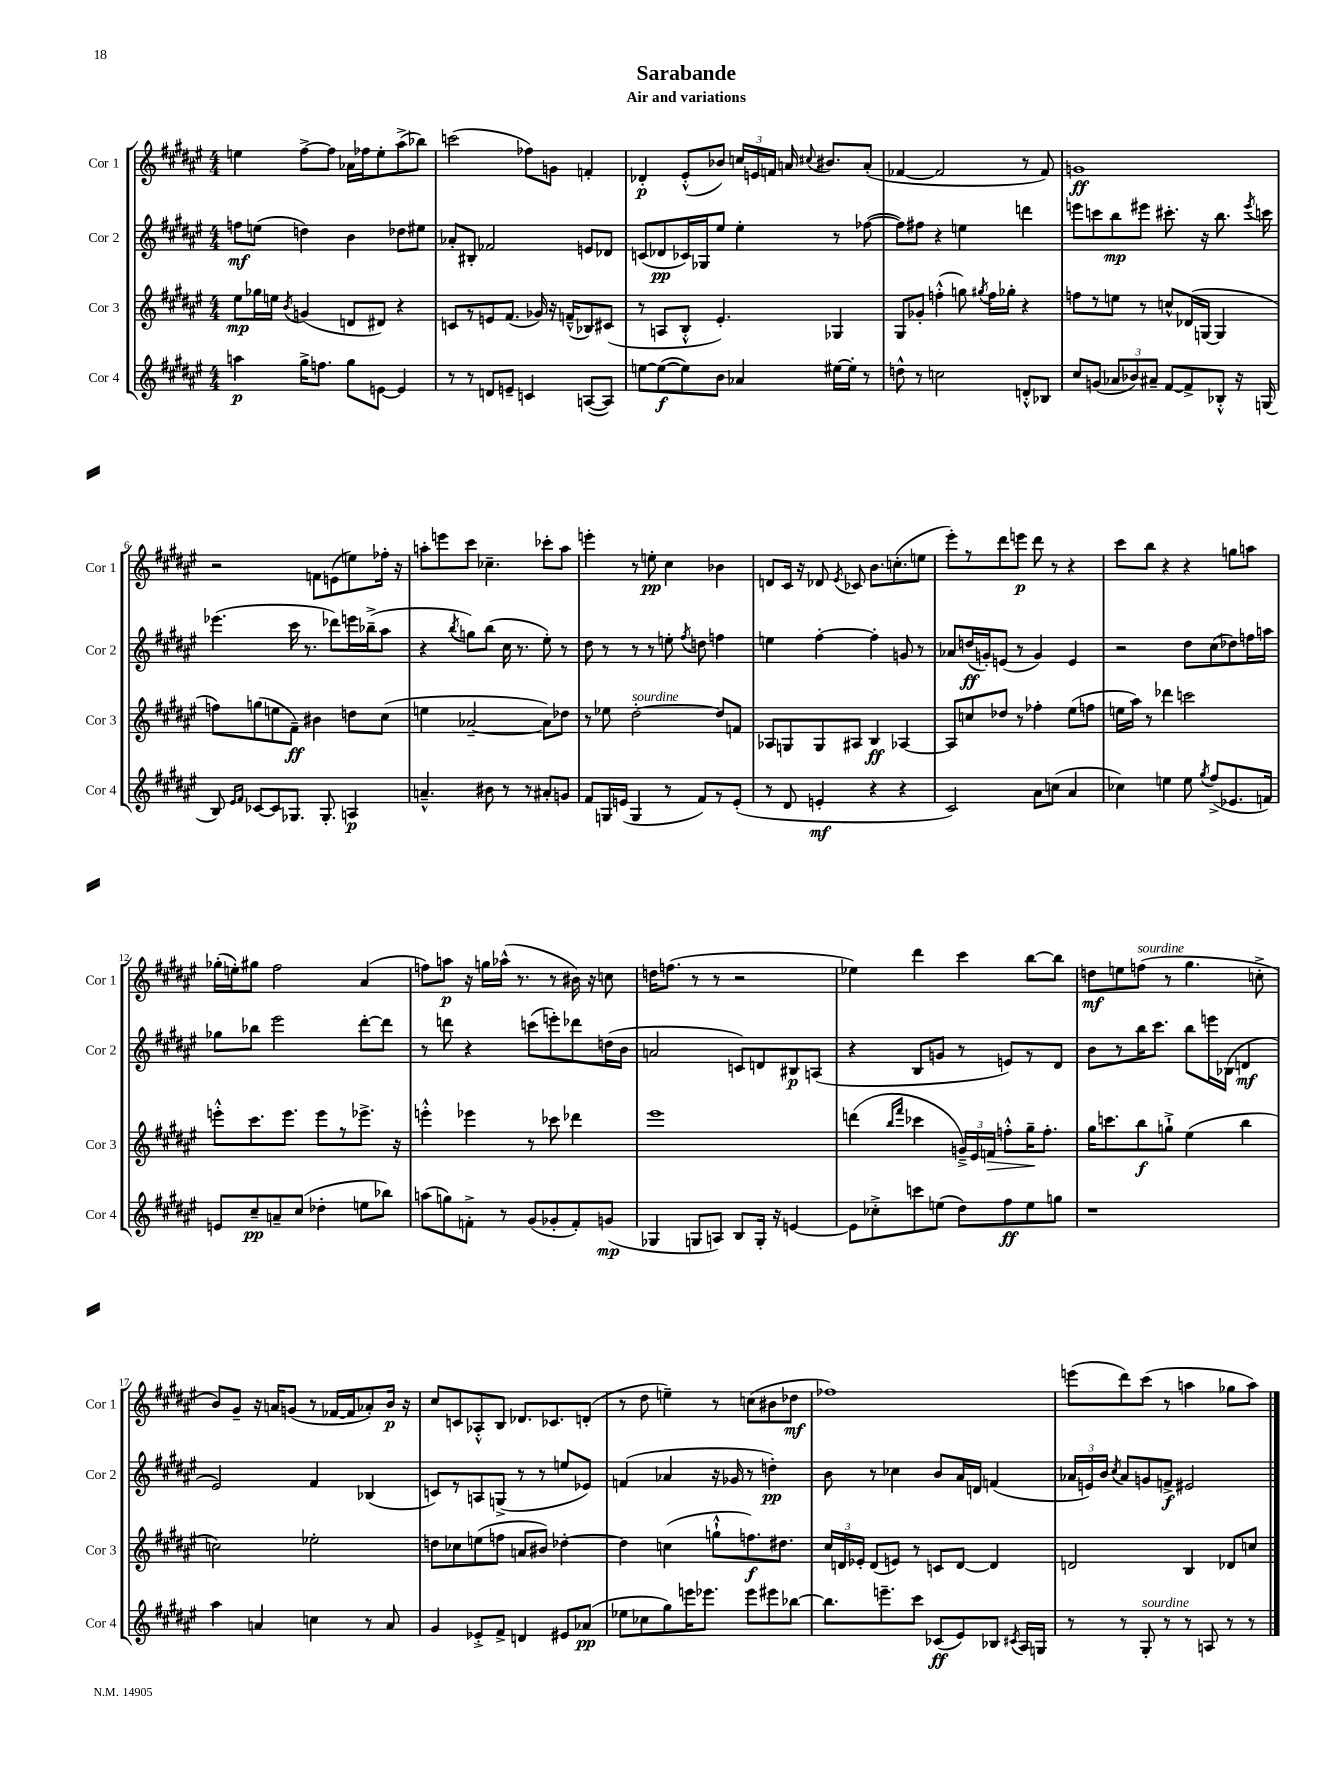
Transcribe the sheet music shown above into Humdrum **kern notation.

**kern	**dynam	**kern	**dynam	**kern	**dynam	**kern	**dynam
*part4	*part4	*part3	*part3	*part2	*part2	*part1	*part1
*staff4	*staff4	*staff3	*staff3	*staff2	*staff2	*staff1	*staff1
*I"Cor 4	*	*I"Cor 3	*	*I"Cor 2	*	*I"Cor 1	*
*I'Cor 4	*	*I'Cor 3	*	*I'Cor 2	*	*I'Cor 1	*
*clefG2	*	*clefG2	*	*clefG2	*	*clefG2	*
*k[f#c#g#d#a#e#]	*	*k[f#c#g#d#a#e#]	*	*k[f#c#g#d#a#e#]	*	*k[f#c#g#d#a#e#]	*
*M4/4	*	*M4/4	*	*M4/4	*	*M4/4	*
=1	=1	=1	=1	=1	=1	=1	=1
4aan\	p	8ee#\L	mp	8ffn\L	mf	4een\	.
.	.	16gg-X\L	.	(8een\J	.	.	.
.	.	16een\JJ	.	.	.	.	.
.	.	8qb/	.	.	.	.	.
16gg#^\KL	.	(4gn/	.	4ddn\)	.	[8ff#^\L	.
8.ffn\J	.	.	.	.	.	.	.
.	.	.	.	.	.	8ff#\J]	.
8gg#\L	.	8dn/L	.	4b\	.	16a-X\LL	.
.	.	.	.	.	.	16ff-X\J	.
[8en\J	.	8d#X/J)	.	.	.	8ee'\	.
4e/]	.	4r	.	8dd-X\L	.	(8aa#^\	.
.	.	.	.	8ee#X\J	.	8bb-X\J)	.
=2	=2	=2	=2	=2	=2	=2	=2
8r	.	8cn/L	.	8a-X'/L	.	(2cccn\	.
8r	.	8r	.	8B#X'/J	.	.	.
8dn/L	.	8en/	.	2f-X/	.	.	.
8en~/J	.	(8.f#/J	.	.	.	.	.
4cn/	.	.	.	.	.	8ff-X\L)	.
.	.	16g-X/)	.	.	.	.	.
.	.	16r	.	.	.	8gn\J	.
.	.	(16fn~^^/KL	.	.	.	.	.
([8An/L	.	8B-X/)	.	8en/L	.	4fn'/	.
8A/J])	.	(8c#X/J	.	8d-X/J	.	.	.
=3	=3	=3	=3	=3	=3	=3	=3
[8een\L	.	8r	.	(8cn/L	.	4d-X'/	p
(8ee\_	f	8An/L	.	8d-X/	pp	.	.
8ee\])	.	8B'^^/J	.	16c-X/L)	.	(8e#'^^/L	.
.	.	.	.	16G-X/J	.	.	.
8b\J	.	4.e#'/)	.	8ee#/J	.	8b-X/J)	.
4a-X/	.	.	.	4ee#'\	.	24ccn/LL	.
.	.	.	.	.	.	24en/	.
.	.	.	.	.	.	24fn/JJ	.
.	.	.	.	.	.	16an/	.
.	.	.	.	.	.	8qqcc#X/	.
.	.	.	.	.	.	8.b#X/L	.
[16ee#X\LL	.	4G-X/	.	8r	.	.	.
16ee#'\JJ]	.	.	.	.	.	.	.
8r	.	.	.	([8ff-X\	.	(8a'/J	.
=4	=4	=4	=4	=4	=4	=4	=4
8ddn^^\	.	8G#/L	.	8ff-\L])	.	[4f-X/	.
8r	.	8g-X'/J	.	8ff#X\J	.	.	.
2ccn\	.	(4ffn'^^\	.	4r	.	2f-/]	.
.	.	8ggn\)	.	4een\	.	.	.
.	.	8qgg#X/	.	.	.	.	.
.	.	16ff\LL	.	.	.	.	.
.	.	16gg-X'\JJ	.	.	.	.	.
8dn'^^/L	.	4r	.	4dddn\	.	8r	.
8B-X/J	.	.	.	.	.	8f-/)	.
=5	=5	=5	=5	=5	=5	=5	=5
8cc#/L	.	8ffn\L	.	8eeen\L	.	1gn	ff
(8gn/J	.	8r	.	8cccn\	.	.	.
12a-X/L	.	8een\J	.	8bb\	mp	.	.
12b-X/)	.	.	.	.	.	.	.
.	.	8r	.	8eee#X\J	.	.	.
12a#X~/J	.	.	.	.	.	.	.
[8f#/L	.	8ccn^^/L	.	8.ccc#X'\	.	.	.
8f#^/]	.	(16d-X/L	.	.	.	.	.
.	.	[16Gn/JJ	.	16r	.	.	.
8B-X'^^/J	.	4G/]	.	8.bb\	.	.	.
16r	.	.	.	.	.	.	.
.	.	.	.	8qeee#/	.	.	.
(16Gn/	.	.	.	16cccn\	.	.	.
!!LO:LB:g=z
=6	=6	=6	=6	=6	=6	=6	=6
8B/)	.	8ffn\L)	.	(4.eee-X\	.	2r	.
16qqe#/LL	.	.	.	.	.	.	.
16qqf#/JJ	.	.	.	.	.	.	.
[8c-X/L	.	(8ggn\	.	.	.	.	.
8c-/]	.	8een\	.	.	.	.	.
8.G-X/J	.	8f#~\J)	ff	16ccc#\	.	.	.
.	.	.	.	8.r	.	.	.
.	.	4b#X\	.	.	.	8fn\L	.
8.G-'/	.	.	.	.	.	.	.
.	.	.	.	8ddd-X\L)	.	(8en\	.
4An/	p	8ddn\L	.	16eeen\L	.	8een\)	.
.	.	.	.	(16bb-X~^\J	.	.	.
.	.	(8cc#\J	.	8aa#\J	.	16ff-X'\Jk	.
.	.	.	.	.	.	16r	.
=7	=7	=7	=7	=7	=7	=7	=7
4.an~^^/	.	4een\	.	4r	.	8aan'\L	.
.	.	.	.	.	.	8eeen\	.
.	.	.	.	8qbb/	.	.	.
.	.	[2a-X~/	.	8ggn\L)	.	8ccc#\J	.
8b#X\	.	.	.	(8bb\J	.	4.cc-X~\	.
8r	.	.	.	16cc#\	.	.	.
.	.	.	.	8.r	.	.	.
8r	.	.	.	.	.	.	.
8a#X'/L	.	8a-\L])	.	8ee#'\)	.	8ccc-X'\L	.
8gn/J	.	8dd-X\J	.	8r	.	8aa\J	.
=8	=8	=8	=8	=8	=8	=8	=8
8f#/L	.	8r	.	8dd#\	.	4eeen'\	.
16Gn/L	.	8ee-X\	.	8r	.	.	.
(16en/JJ	.	.	.	.	.	.	.
!	!	!LO:TX:a:i:t=sourdine	!	!	!	!	!
4G/	.	[2dd#'\	.	8r	.	8r	.
.	.	.	.	8r	.	8een'\	pp
8r	.	.	.	8een'\	.	4cc#\	.
.	.	.	.	8qff#/	.	.	.
8f#/L)	.	.	.	8ddn\	.	.	.
8r	.	8dd#/L]	.	4ffn\	.	4b-X\	.
(8e'/J	.	8fn/J	.	.	.	.	.
=9	=9	=9	=9	=9	=9	=9	=9
8r	.	8A-X/L	.	4een\	.	8dn/L	.
8d#/	.	8Gn/	.	.	.	16c#/Jk	.
.	.	.	.	.	.	16r	.
4en'/	mf	8G/	.	[4ff#'\	.	8d-X/	.
.	.	.	.	.	.	8qe#/	.
.	.	8A#X/J	.	.	.	8c-X/	.
4r	.	4B/	ff	4ff#'\]	.	8.b\L	.
.	.	.	.	.	.	(8.ccn'\	.
4r	.	[4A-X/	.	8gn/	.	.	.
.	.	.	.	8r	.	8een\J	.
=10	=10	=10	=10	=10	=10	=10	=10
2c#/)	.	8A-/L]	.	8a-X/L	.	8eee#'\L)	.
.	.	8ccn/	.	(16ddn/L	ff	8r	.
.	.	.	.	16gn'/J)	.	.	.
.	.	8dd-X/J	.	(8en/J	.	8ddd#\	.
.	.	8r	.	8r	.	8eeen\J	p
8a#\L	.	4ff-X'\	.	4g/)	.	8ddd#\	.
(8ccn\J	.	.	.	.	.	8r	.
4a#/	.	(8ee#\L	.	4e/	.	4r	.
.	.	8ffn\J	.	.	.	.	.
=11	=11	=11	=11	=11	=11	=11	=11
4cc-X\)	.	16een\LL	.	2r	.	8ccc#\L	.
.	.	16aa#\JJ)	.	.	.	.	.
.	.	8r	.	.	.	8bb\J	.
4een\	.	4ddd-X\	.	.	.	4r	.
8ee\	.	2cccn\	.	8dd#\L	.	4r	.
8qgg#/	.	.	.	.	.	.	.
(8ff#^/L	.	.	.	(8cc#\	.	.	.
8.e-X/	.	.	.	8dd-X\)	.	8ggn\L	.
.	.	.	.	16ffn\L	.	8aan\J	.
16fn/Jk)	.	.	.	16aan\JJ	.	.	.
!!LO:LB:g=z
=12	=12	=12	=12	=12	=12	=12	=12
8en/L	.	8eeen'^^\L	.	8gg-X\L	.	(16gg-X'\LL	.
.	.	.	.	.	.	16een'\J)	.
8cc#~/	pp	8.ccc#\	.	8bb-X\J	.	8gg#X\J	.
8an~/	.	.	.	2eee#\	.	2ff#\	.
.	.	8.eee\J	.	.	.	.	.
(8cc#/J	.	.	.	.	.	.	.
4dd-X'\	.	8eee\L	.	.	.	.	.
.	.	8r	.	.	.	.	.
8een\L	.	8.eee-X^\J	.	[8ddd#'\L	.	(4a#/	.
8bb-X\J)	.	.	.	8ddd#\J]	.	.	.
.	.	16r	.	.	.	.	.
=13	=13	=13	=13	=13	=13	=13	=13
(8aan\L	.	4eeen'^^\	.	8r	.	8ffn\L)	.
8ggn\)	.	.	.	8dddn\	.	8aan\J	p
8fn'^\J	.	4eee-X\	.	4r	.	16r	.
.	.	.	.	.	.	16ggn\LL	.
8r	.	.	.	.	.	(16aa-X^^\JJ	.
.	.	.	.	.	.	8.r	.
(8g#/L	.	8r	.	(8cccn\L	.	.	.
8g-X'/	.	8ccc-X\	.	8eeen'\)	.	8r	.
8f'/)	.	4ddd-X\	.	8ddd-X\	.	16b#X\)	.
.	.	.	.	.	.	16r	.
(8gn/J	mp	.	.	(16ddn\L	.	8ccn\	.
.	.	.	.	16b\JJ	.	.	.
=14	=14	=14	=14	=14	=14	=14	=14
4G-X/	.	1eee#	.	2an/	.	16ddn\KL	.
.	.	.	.	.	.	(8.ffn\J	.
8Gn/L	.	.	.	.	.	8r	.
8An/J)	.	.	.	.	.	8r	.
8B/L	.	.	.	8cn/L)	.	2r	.
16G'/Jk	.	.	.	8dn/	.	.	.
16r	.	.	.	.	.	.	.
[4en/	.	.	.	8B#X/	p	.	.
.	.	.	.	(8An/J	.	.	.
=15	=15	=15	=15	=15	=15	=15	=15
8e\L]	.	(4dddn\	.	4r	.	4ee-X\)	.
8cc-X'^\	.	.	.	.	.	.	.
.	.	16qqbb/LL	.	.	.	.	.
.	.	16qqfff#/JJ	.	.	.	.	.
8cccn\	.	4ccc-X\	.	8B/L	.	4ddd#\	.
(8een\J	.	.	.	8gn/J	.	.	.
8dd#\L)	.	24gn~^/LL)	.	8r	.	4ccc#\	.
.	.	24e#/	.	.	.	.	.
!	!	!	!LO:HP:b	!	!	!	!
.	.	24fn/JJ	>	.	.	.	.
8ff#\	ff	8ffn'^^\L	.	8en/L)	.	.	.
8ee\	.	16gg#~\K	.	8r	.	[8bb\L	.
.	.	8.ff'\J	]	.	.	.	.
8ggn\J	.	.	.	8d#/J	.	8bb\J]	.
=16	=16	=16	=16	=16	=16	=16	=16
1r	.	16gg#\KL	.	8b\L	.	8ddn\L	mf
.	.	8.cccn\	.	.	.	.	.
.	.	.	.	8r	.	8een\	.
!	!	!	!	!	!	!LO:TX:a:i:t=sourdine	!
.	.	8bb\	f	16bb\K	.	(8ffn\J	.
.	.	.	.	8.ccc#\J	.	.	.
.	.	8ggn`^\J	.	.	.	8r	.
.	.	(4ee#\	.	8bb\L	.	4.gg#\	.
.	.	.	.	16eeen\L	.	.	.
.	.	.	.	(16B-X\JJ	.	.	.
.	.	4bb\	.	4dn/	mf	.	.
.	.	.	.	.	.	8ccn'^\	.
!!LO:LB:g=z
=17	=17	=17	=17	=17	=17	=17	=17
4aa#\	.	2ccn\)	.	2e#/)	.	8b/L)	.
.	.	.	.	.	.	8g#~/J	.
4an/	.	.	.	.	.	16r	.
.	.	.	.	.	.	16an/KL	.
.	.	.	.	.	.	(8gn/J	.
4ccn\	.	2ee-X'\	.	4f#/	.	8r	.
.	.	.	.	.	.	[16f-X/LL	.
.	.	.	.	.	.	16f-/J]	.
8r	.	.	.	(4B-X/	.	8a-X'/)	.
8a/	.	.	.	.	.	16b/Jk	p
.	.	.	.	.	.	16r	.
=18	=18	=18	=18	=18	=18	=18	=18
4g#/	.	8ddn\L	.	8cn/L)	.	8cc#/L	.
.	.	8cc-X\	.	8r	.	8cn/	.
8e-X'^/L	.	(8een\	.	8An/	.	8A-X'^^/	.
8f#^/J	.	8ffn\J	.	(8Gn^/J	.	8B/J	.
4dn/	.	8an/L	.	8r	.	8.d-X/L	.
.	.	8b#X/J)	.	8r	.	.	.
.	.	.	.	.	.	8.c-X/	.
8e#X/L	.	[4dd-X'\	.	8een/L	.	.	.
(8a-X/J	pp	.	.	8e-X/J)	.	(8dn'/J	.
=19	=19	=19	=19	=19	=19	=19	=19
8ee-X\L	.	4dd-\]	.	(4fn/	.	8r	.
8cc-X\	.	.	.	.	.	8dd#\	.
8gg#\)	.	(4ccn\	.	4a-X/	.	4een~\)	.
16eeen\K	.	.	.	.	.	.	.
8.eee-X\J	.	.	.	.	.	.	.
.	.	8ggn`^^\L	.	16r	.	8r	.
.	.	.	.	16g-X/	.	.	.
8eee-\L	.	8.ffn\)	f	8r	.	(8ccn\L	.
8eee#X\	.	.	.	4ddn'\)	pp	8b#X\	.
.	.	8.dd#X\J	.	.	.	.	.
[8bb-X\J	.	.	.	.	.	8dd-X\J	mf
=20	=20	=20	=20	=20	=20	=20	=20
8.bb-\L]	.	24cc#/LL	.	8b\	.	1ff-X)	.
.	.	24dn/	.	.	.	.	.
.	.	24e-X'/JJ	.	.	.	.	.
.	.	(8d/L	.	8r	.	.	.
8.eeen~\	.	.	.	.	.	.	.
.	.	8en/J)	.	4cc-X\	.	.	.
8ccc#\J	.	8r	.	.	.	.	.
(8c-X/L	ff	8cn/L	.	8b/L	.	.	.
8e#/)	.	[8d/J	.	16a#/L	.	.	.
.	.	.	.	16dn/JJ	.	.	.
8B-X/J	.	4d/]	.	(4fn/	.	.	.
8qc#X/	.	.	.	.	.	.	.
16A#/LL	.	.	.	.	.	.	.
16Gn/JJ	.	.	.	.	.	.	.
=21	=21	=21	=21	=21	=21	=21	=21
8r	.	2dn/	.	24a-X/LL	.	(8eeen\L	.
.	.	.	.	24en/)	.	.	.
.	.	.	.	24b/JJ	.	.	.
.	.	.	.	8qcc#/	.	.	.
8r	.	.	.	8a-/L	.	8ddd#\)	.
!LO:TX:a:i:t=sourdine	!	!	!	!	!	!	!
8G#'/	.	.	.	8gn/	.	(8ccc#\J	.
8r	.	.	.	8fn^/J	f	8r	.
8r	.	4B/	.	2e#X/	.	4aan\	.
8An/	.	.	.	.	.	.	.
8r	.	8d-X/L	.	.	.	8gg-X\L	.
8r	.	8ccn/J	.	.	.	8aa\J)	.
==	==	==	==	==	==	==	==
*-	*-	*-	*-	*-	*-	*-	*-
